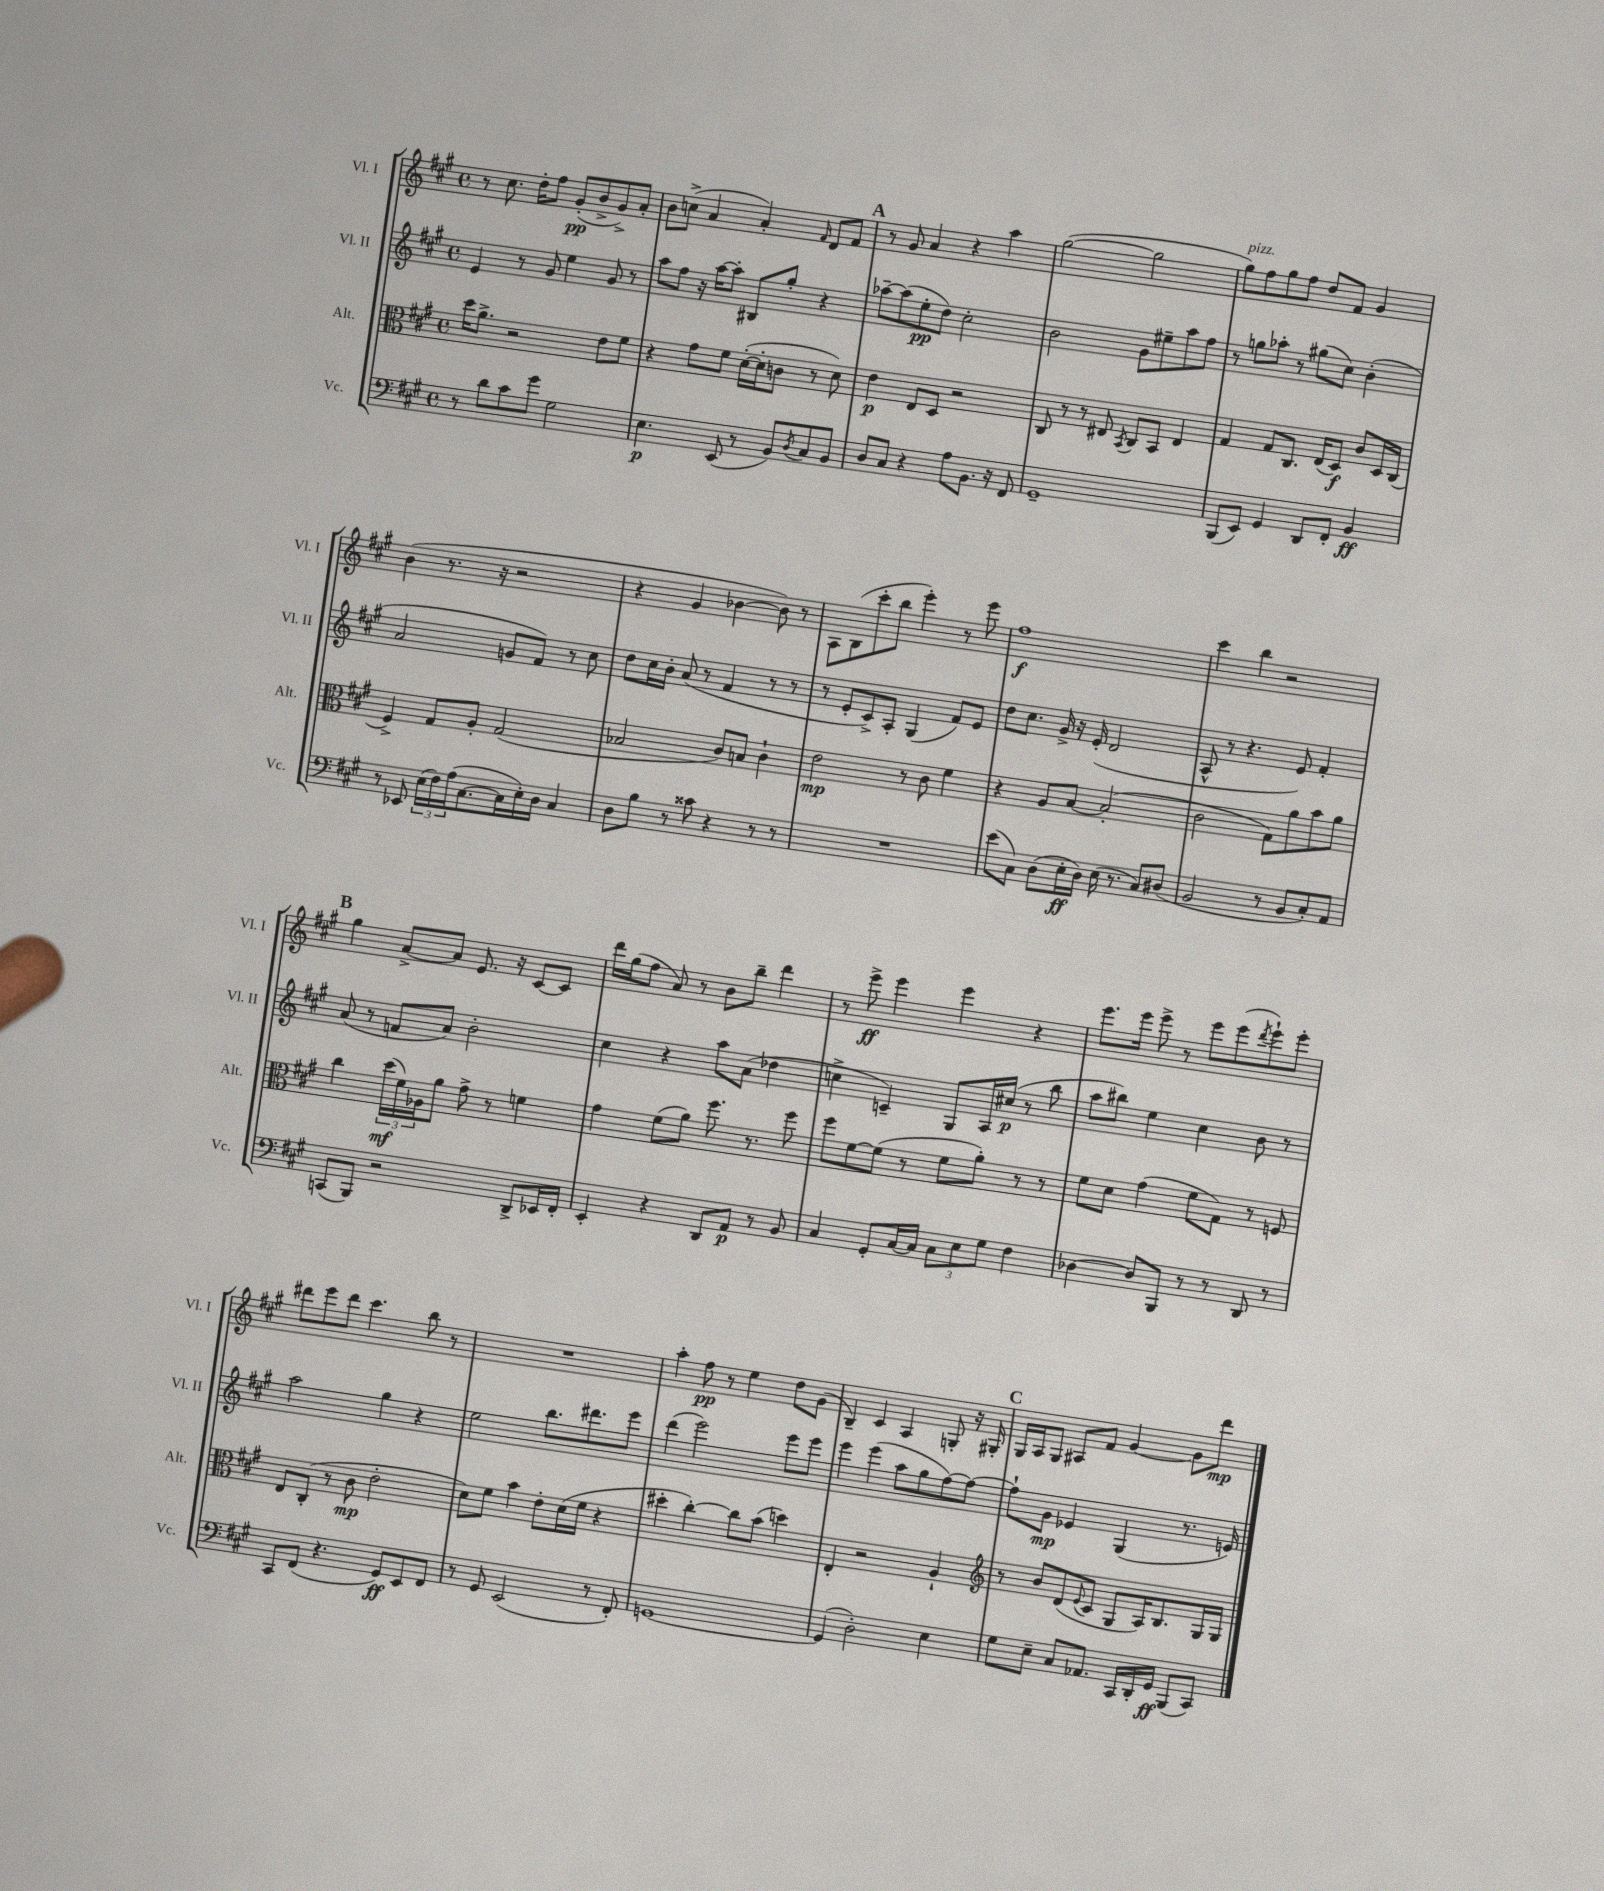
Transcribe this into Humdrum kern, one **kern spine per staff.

**kern	**kern	**kern	**kern
*staff4	*staff3	*staff2	*staff1
*clefF4	*clefC3	*clefG2	*clefG2
*k[f#c#g#]	*k[f#c#g#]	*k[f#c#g#]	*k[f#c#g#]
*M4/4	*M4/4	*M4/4	*M4/4
*met(c)	*met(c)	*met(c)	*met(c)
8r	16dd\LK	4e/	8r
.	8.a^\J	.	.
8d\L	.	.	8.cc#\
8c#\	2r	8r	.
.	.	.	16dd'\LK
8g#\J	.	8g#/	8ff#\J
2G#\	.	4ee\	(8g#'/L
.	.	.	8b^/
.	8e\L	8g#/	8g#^/)
.	8f#\J	8r	8a'/J
=	=	=	=
4.E\	4r	8aa\L	8b\L
.	.	8ff#\J	(8cc^\J
.	8g#\L	16r	4a/
.	.	[16aa\LK	.
(8EE/	8f#\J	8aa'\]J	.
8r	([16d'\LL	8B#/L	4a'/)
.	16d'\]J	.	.
8BB/L)	8c\J	8gg#'/J	.
8qD/	.	.	16qqf#/
8C#/	8r	4r	8d/L
8BB/J	8d\)	.	8f#/J
=	=	=	=
8D/L	4e\	[8aa-~\L	8r
8C#/J	.	(8aa-\]	8g#/
4r	8E/L	8ee'\	4a/
.	8D/J	8dd\J)	.
8A\L	2r	2cc#'\	4r
8.BB\J	.	.	.
.	.	.	4aa\
16r	.	.	.
8FF#/	.	.	.
=	=	=	=
1GG#~	8C#/	2b\	([2gg#\
.	8r	.	.
.	8r	.	.
.	8E#/	.	.
.	8qBB/	.	.
.	8C#/L	8g#\L	2gg#\]
.	8BB/J	8ee#~\	.
.	4E#/	8aa\	.
.	.	8ff#\J	.
=	=	=	=
(8BBB/L	4G#/	8r	8gg#\L)
8EE/J)	.	8gg\L	8ff#\
4GG#/	8G#/L	8aa-'\J	8gg#\
.	8.C#/J	8r	8ff#\J
8DD/L	.	(8gg#\L	8dd/L
.	(16E/LK	.	.
8FF#'/J	8D/J)	8cc#\J)	8f#/J
4BB/	8c#/L	(4b'\	4g#/
.	16D/L	.	.
.	(16C#/JJ	.	.
=	=	=	=
8r	4F#^/)	2a/	(4b\
8EE-/	.	.	.
(24E\LL	8G#/L	.	8.r
24F#\)	.	.	.
(24A\J	.	.	.
[8.C#\	8A'/J	.	.
.	.	.	16r
.	(2G#/	8g/L	2r
16C#\]L	.	.	.
16E'\)	.	8f#/J)	.
16D\JJ	.	.	.
4C#/	.	8r	.
.	.	8cc#\	.
=	=	=	=
8D\L	2B-/	8dd\L	4r
8B\J	.	16cc#\L	.
.	.	16b'\JJ	.
8r	.	(8a/	4g#/
8c##\	.	8r	.
4r	8c#/L)	4f#/	[4b-\
.	8B/J	.	.
8r	4c#`\	8r	8b-\])
8r	.	8r	8r
=	=	=	=
1r	2e\	8r	8A\L
.	.	8e'/L	(8B\
.	.	8c#^/)	8ccc#'\
.	.	8A'/J	8bb\J
.	8r	(4G#/	4eee'\)
.	8c#\	.	.
.	4f#\	8f#/L)	8r
.	.	8e/J	8eee\
=	=	=	=
(8e\L	4r	8dd\L	1ff#
8C#\J)	.	8.cc#\J	.
(8D\L	8A/L	.	.
.	.	16g#^/	.
16E'\L	[8B/J	16r	.
16D\JJ)	.	(16e'/	.
(16E\	(2B'/]	2d/	.
8.r	.	.	.
8C#/L)	.	.	.
(8D#/J	.	.	.
=	=	=	=
2BB/	2c#\	8A^^/	4ccc#\
.	.	8r	.
.	.	4.r	4bb\
8r	8G#\L)	.	2r
8BB/L	8a\	8e/)	.
8C#'/)	8b\	4f#'/	.
8AA/J	8a\J	.	.
=	=	=	=
(8CC/L	4cc#\	(8a/	4gg#\
8BBB/J)	.	8r	.
2r	(24dd\LL	8f/L	[8a^/L
.	24f#\)	.	.
.	24A-\J	.	.
.	8a\J	8a/J)	8a/]J
.	8g#^\	2b'\	8.e/
.	8r	.	.
.	.	.	16r
8DD^/L	4f\	.	[8c#/L
16EE-/L	.	.	8c#/]J
16FF#'/JJ	.	.	.
=	=	=	=
4EE'/	4g#\	4cc#\	16ddd\LL
.	.	.	(16gg#\J
.	.	.	8ff#\J
4r	(8f#\L	4r	8a/)
.	8a\J)	.	8r
8DD/L	8.ff#\	8aa\L	8b\L
8AA/J	.	(8a\J	8bb~\J
.	8.r	.	.
8r	.	4dd-\	4ddd\
8BB/	8ff#\	.	.
=	=	=	=
4C#/	8ff#\L	4cc^\	8r
.	[8f#\	.	8eee^\
8GG#'/L	(8f#\]J	4c~/)	4eee\
[16C#/L	8r	.	.
16C#/]JJ	.	.	.
12C#\L	8f#\L	8G#/L	4eee\
12E\	.	.	.
.	8a'\J)	16A/L	.
12G#\J	.	.	.
.	.	(16cc#/JJ	.
4F#\	8r	8r	4r
.	8r	8bb\	.
=	=	=	=
[4D-\	8f#\L	8aa\L	8.eee\L
.	8d\J	8bb#\J)	.
.	.	.	16eee\Jk
8D-/]L	(4g#\	4ee\	8eee^\
8BBB/J	.	.	8r
8r	8f#\L	4cc#\	8eee\L
8r	8G#\J)	.	(8eee\
.	.	.	8qddd/
8DD/	8r	8b\	8eee`\)
8r	8F/	8r	8eee'\J
=	=	=	=
8CC#/L	8E/L	2aa\	8ddd#\L
(8FF#/J	(8C#'/J	.	8eee\
4.r	8r	.	8ddd#\J
.	8c#\	.	4.ccc#\
.	2e'\	4gg#\	.
8GG#/L)	.	.	.
8EE/	.	4r	8bb\
8FF#/J	.	.	8r
=	=	=	=
8r	8d\L)	2ee\	1r
8GG#/	8f#\J	.	.
(2EE/	4b\	.	.
.	8e'\L	8.bb\L	.
.	(16d\L	.	.
.	16f#\JJ	8.ddd#\	.
8r	4r	.	.
8FF#'/)	.	8eee\J	.
=	=	=	=
[1GG	4dd#'\	(4ddd\	4aa'\
.	[4cc#'\)	2eee\)	8ff#\
.	.	.	8r
.	8cc#\]L	.	4ee\
.	(8b\J	.	.
.	4dd\)	8eee\L	8dd\L
.	.	8eee\J	(8g#\J
=	=	=	=
(4GG/]	4E'/	4eee\	4B~/)
2D'\)	2r	(4eee\	4c#/
.	.	8aa\L	4A/
.	.	8gg#\	.
4E\	4A`/	[8ff#\)	8G'/
.	.	8ff#\_J	16r
.	.	.	16G#'/
=	=	=	=
*	*clefG2	*	*
8G#\L	8r	8ff#`\]L	16G#/LL
.	.	.	16A/J
8E~\J	8b/L	8g#\J	8G#/J
8C#/L	(8d/	4e-/	8A#/L
.	8qqe/	.	.
8.AA-/J	8c#/J	.	8f#/J
.	8G#/L	(4G#/	[4g#/
16CC#/LL	.	.	.
16DD'/	16A/K)	.	.
16GG#/JJ	8.B/	.	.
(8BBB/L	.	8.r	8g#\]L
8CC#/J)	16G#/L	.	8ddd\J
.	16G#/JJ	16e/)	.
==	==	==	==
*-	*-	*-	*-
